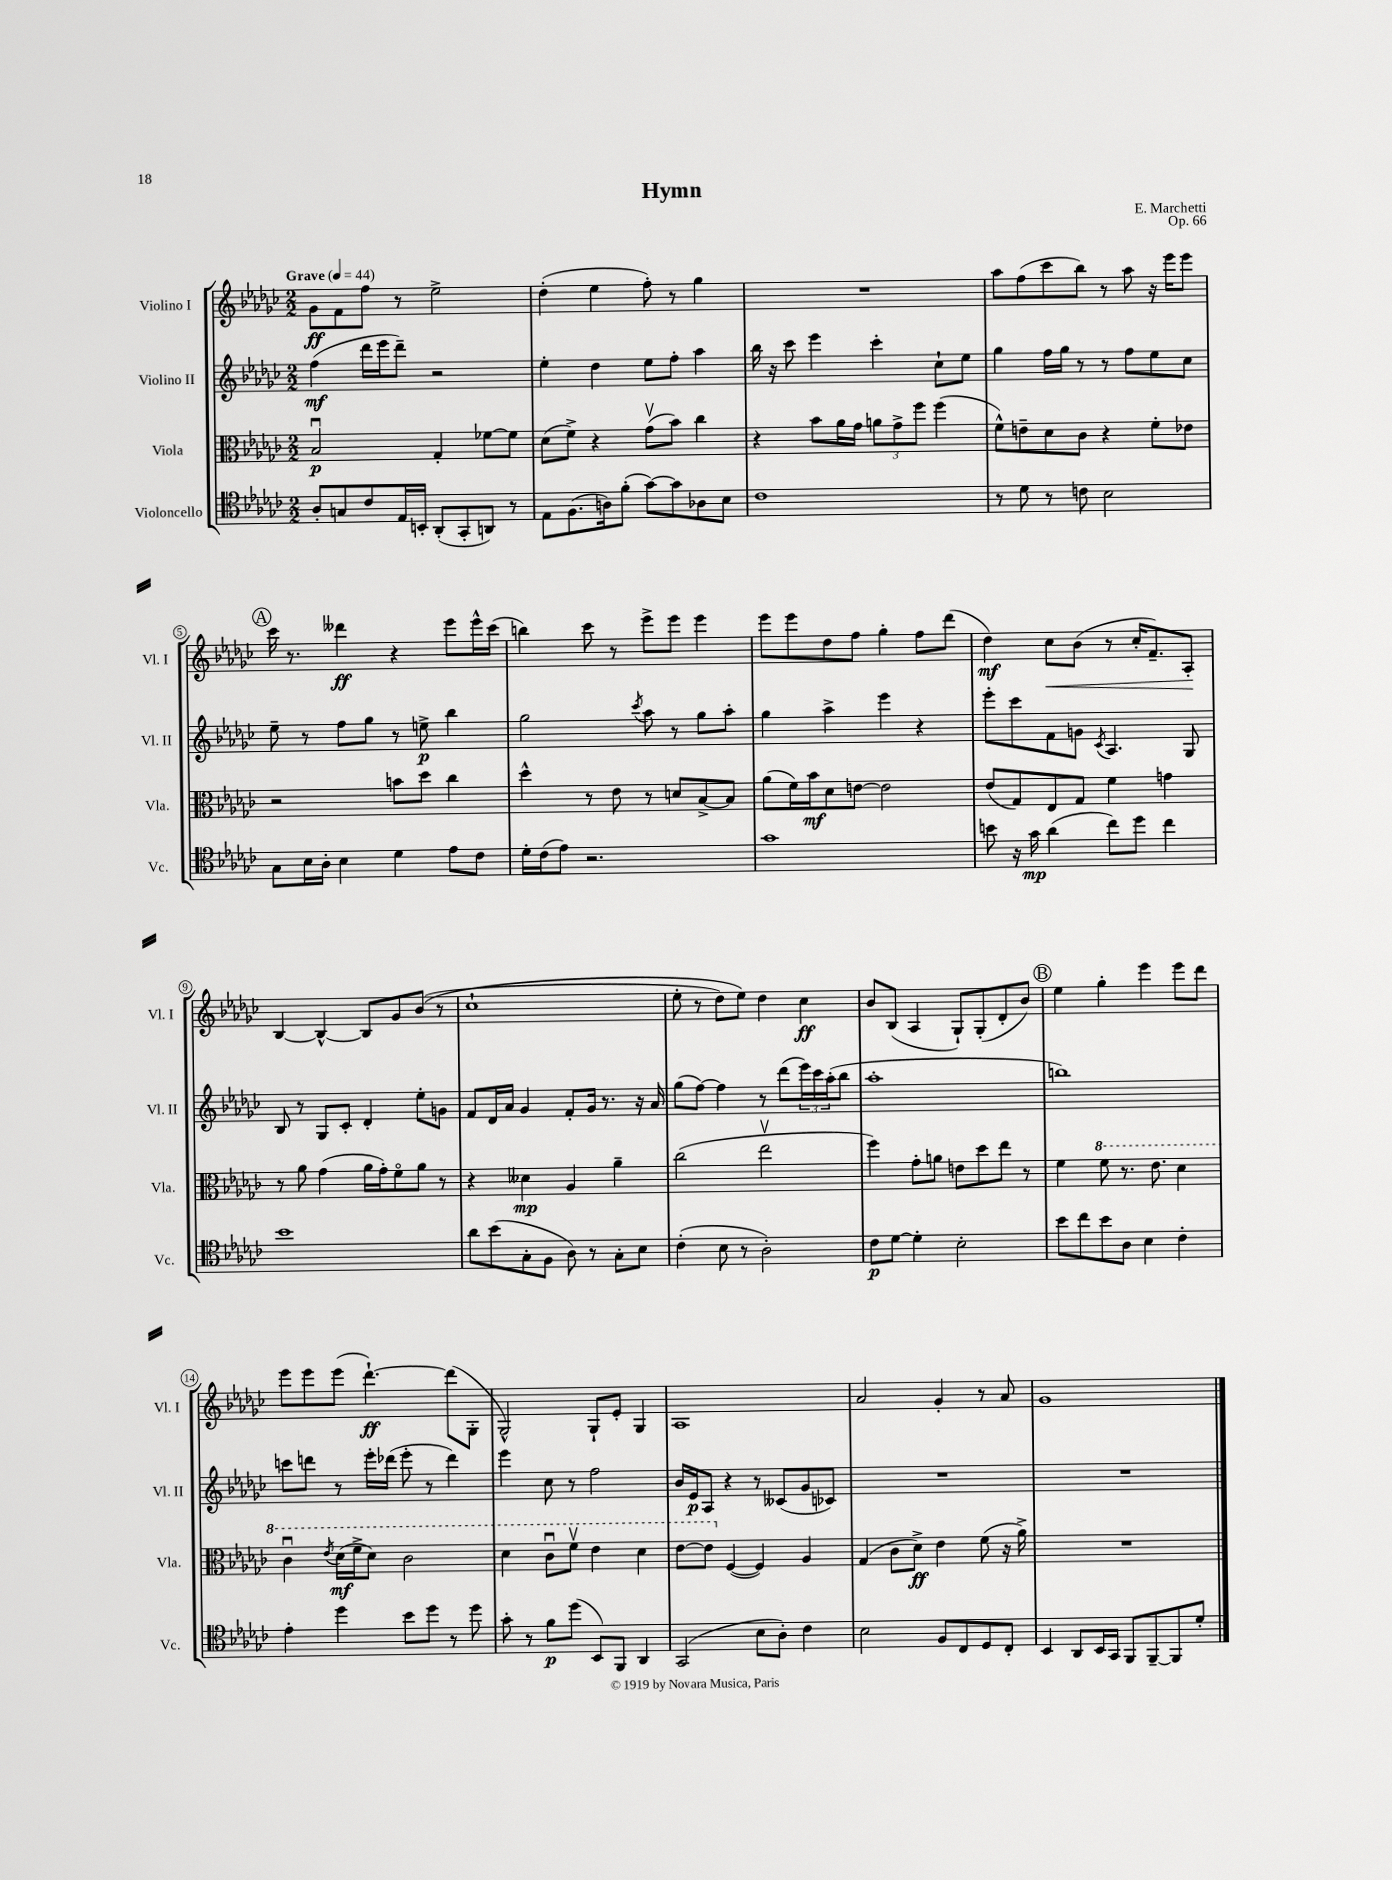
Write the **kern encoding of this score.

**kern	**kern	**kern	**kern
*staff4	*staff3	*staff2	*staff1
*clefC4	*clefC3	*clefG2	*clefG2
*k[b-e-a-d-g-c-]	*k[b-e-a-d-g-c-]	*k[b-e-a-d-g-c-]	*k[b-e-a-d-g-c-]
*M2/2	*M2/2	*M2/2	*M2/2
*MM44	*MM44	*MM44	*MM44
8A-'	2B-u	(4ff	8g-
8G	.	.	8f
8c-	.	16ddd-	8ff
.	.	16eee-	.
16E-	.	8ddd-~)	8r
16BB'	.	.	.
(8AA-'	4G-'	2r	2ee-^
8GG-'	.	.	.
8AA)	[8f-	.	.
8r	8f-]	.	.
=	=	=	=
8E-	(8d-	4ee-'	(4dd-'
(8.F	8f^)	.	.
.	4r	4dd-	4ee-
16A)	.	.	.
(8f'	.	.	.
[8g-)	(8g-v	8ee-	8ff')
8g-]	8b-)	8ff'	8r
8A-	4cc-	4aa-	4gg-
8B-	.	.	.
=	=	=	=
1c-	4r	16bb-	1r
.	.	16r	.
.	.	8ccc-	.
.	8b-	4eee-	.
.	16a-	.	.
.	16g-	.	.
.	12a	4ccc-'	.
.	12g-^	.	.
.	12ff	.	.
.	(4ff	8cc-`	.
.	.	8ee-	.
=	=	=	=
8r	8f^^)	4gg-	8aa-
8d-	8e~	.	(8ff
8r	8d-	16ff	8ccc-
.	.	16gg-	.
8c	8c-	8r	8bb-)
2B-	4r	8r	8r
.	.	8ff	8aa-
.	8f'	8ee-	16r
.	.	.	16eee-
.	8e-	8cc-	8eee-
=	=	=	=
8G-	2r	8ee-~	16ccc-
.	.	.	8.r
16B-	.	8r	.
16A-'	.	.	.
4B-	.	8ff	4ddd--
.	.	8gg-	.
4d-	8b	8r	4r
.	8dd-	8ee^	.
8e-	4cc-	4bb-	8eee-
8c-	.	.	16eee-^^
.	.	.	(16ccc-
=	=	=	=
16d-'	4dd-^^	2gg-	4bb)
(16c-	.	.	.
8e-)	.	.	.
2.r	8r	.	8ccc-
.	8e-	.	8r
.	.	8qccc-	.
.	8r	8aa-	8eee-^
.	8d	8r	8eee-
.	[8B-^	8gg-	4eee-
.	8B-]	8aa-'	.
=	=	=	=
1g-	(8a-	4gg-	8eee-
.	16f)	.	8eee-
.	16b-	.	.
.	8d-	4aa-^	8dd-
.	[8e	.	8ff
.	2e]	4eee-	4gg-'
.	.	4r	8ff
.	.	.	(8ddd-
=	=	=	=
8b	(8e-	8eee-'	4dd-)
16r	8G-)	8ccc-	.
16g-	.	.	.
(4a-	8E-	8f	8cc-
.	8G-	8g	(8b-
.	.	8qc-	.
8cc-)	4f	4.A-	8r
8dd-	.	.	16cc-'
.	.	.	8.f~)
4cc-	4g	.	.
.	.	8G-	8A-'
=	=	=	=
1b-	8r	8B-	[4B-
.	8a-	8r	.
.	(4g-	8G-	4B-^^_
.	.	8c-'	.
.	16a-	4d-'	8B-]
.	16g-')	.	.
.	8fo	.	8g-
.	8a-	8ee-'	&((8b-
.	8r	8g	8r
=	=	=	=
8a-	4r	8f	1cc-`
(8b-	.	16d-	.
.	.	16a-	.
8G-'	4d--	4g-	.
8F	.	.	.
8A-)	4A-	8f'	.
8r	.	16g-	.
.	.	8.r	.
8G-'	4a-~	.	.
8B-	.	16r	.
.	.	16a-	.
=	=	=	=
(4c-'	(2cc-	(8gg-	8ee-'
.	.	[8ff)	8r
8B-	.	4ff]	8dd-)
8r	.	.	8ee-&)
2A-')	2ee-v	8r	4dd-
.	.	(8ddd-	.
.	.	24eee-)	4cc-
.	.	24ccc-	.
.	.	(24aa-'	.
.	.	8bb-	.
=	=	=	=
8c-	4ff)	1aa-'	8b-
[8d-	.	.	(8B-
4d-']	8g-'	.	4A-
.	8a	.	.
2B-'	8e	.	8G-`)
.	8dd-	.	(8G-'
.	8ee-	.	8d-'
.	8r	.	8b-)
=	=	=	=
8b-	4f	1bb)	4ee-
8cc-	.	.	.
8b-	8ff	.	4gg-'
8A-	8.r	.	.
4B-	.	.	4eee-
.	8.ee-	.	.
4c-'	4dd-	.	8eee-
.	.	.	8ddd-
=	=	=	=
4e-'	4cc-u	8ccc	8eee-
.	.	8ddd	8eee-
.	8qee-	.	.
4dd-	(16dd-	8r	(8eee-
.	16ff^	.	.
.	8dd-)	16eee-'	[4.ddd-`)
.	.	(16ddd-	.
8b-	2cc-	8eee-'	.
8dd-	.	8r	.
8r	.	4ddd-)	(8ddd-]
8dd-	.	.	8G-'
=	=	=	=
8g-'	4dd-	4eee-	2G-^^)
8r	.	.	.
8f	8cc-u	8cc-	.
(8dd-	8ffv	8r	.
8BB-)	4ee-	2ff	8G-`
8FF	.	.	8e-'
4AA-	4dd-	.	4G-
=	=	=	=
(2GG-	[8ee-	16b-	1A-
.	.	16e-	.
.	8ee-]	8A-	.
.	([4F	4r	.
8B-	4F])	8r	.
8A-')	.	(8c--	.
4c-	4A-	8g-	.
.	.	8c-)	.
=	=	=	=
2B-	(4G-	1r	2a-
.	8c-	.	.
.	8d-^)	.	.
8F	4e-	.	4g-'
8C-	.	.	.
8D-	(8f	.	8r
8C-'	16r	.	8a-
.	16a-^)	.	.
=	=	=	=
4BB-	1r	1r	1g-
8AA-	.	.	.
16BB-	.	.	.
16GG-	.	.	.
8FF	.	.	.
[8FF~	.	.	.
8FF]	.	.	.
8d-'	.	.	.
==	==	==	==
*-	*-	*-	*-
